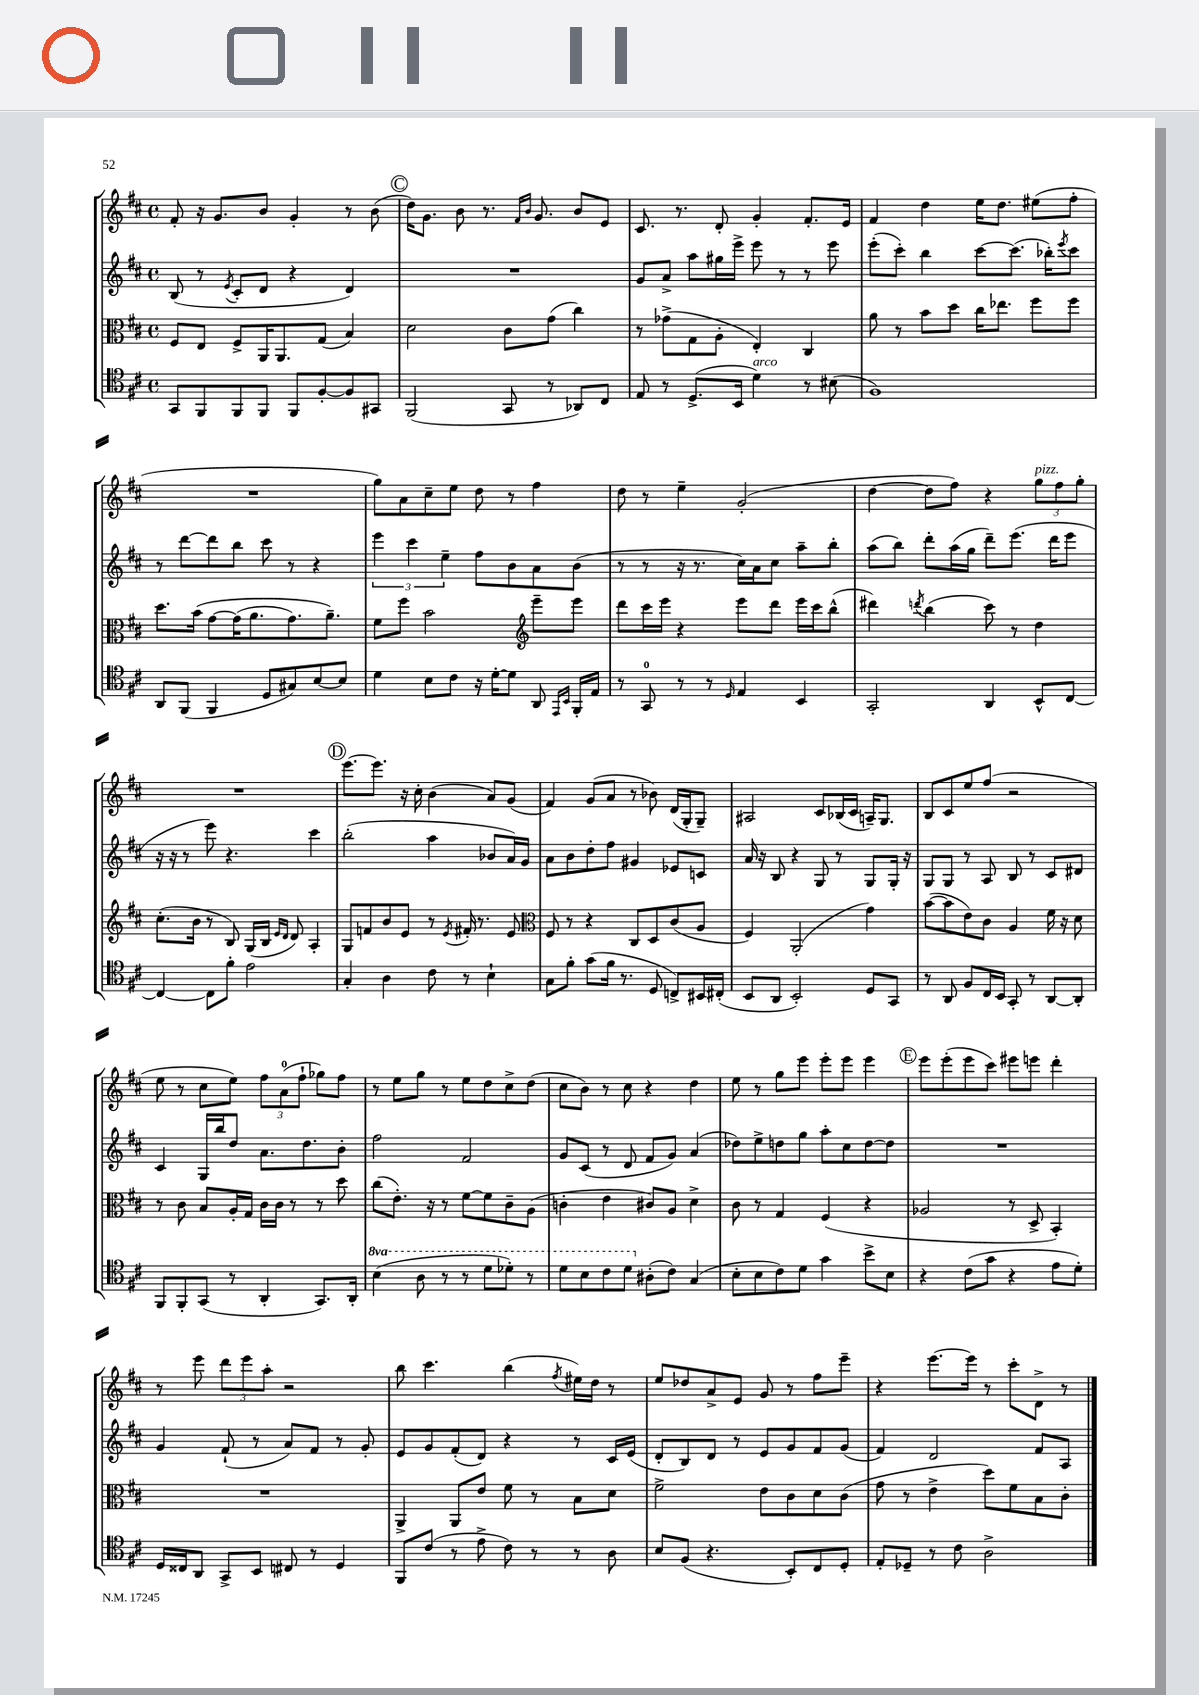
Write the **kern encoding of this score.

**kern	**kern	**kern	**kern
*part4	*part3	*part2	*part1
*staff4	*staff3	*staff2	*staff1
*clefC4	*clefC3	*clefG2	*clefG2
*k[f#c#]	*k[f#c#]	*k[f#c#]	*k[f#c#]
*M4/4	*M4/4	*M4/4	*M4/4
*met(c)	*met(c)	*met(c)	*met(c)
=61	=61	=61	=61
8GG/L	8F#/L	(8B/	8f#'/
8FF#/	8E/J	8r	16r
.	.	.	8.g/L
.	.	8qe/	.
8FF#/	8F#^/L	8c#'/L	.
8FF#/J	16AA/K	8d/J	8b/J
.	8.AA/	.	.
8FF#/L	.	4r	4g'/
[8F#'/	(8G/J	.	.
8F#/]	4B/)	4d/)	8r
8GG#X/J	.	.	(8b\
!!LO:REH:place=s1:t=C
=62	=62	=62	=62
(2FF#/	2d\	1r	16dd\KL)
.	.	.	8.g\J
.	.	.	8b\
.	.	.	8.r
8GG/	8c#\L	.	.
.	.	.	16qqf#/LL
.	.	.	16qqb/JJ
.	.	.	8.g/
8r	(8g\J	.	.
8AA-X/L)	4cc#\)	.	8b/L
8C#/J	.	.	8e/J
=63	=63	=63	=63
8E/	8r	8g/L	8.c#/
8r	(8g-X^\L	8a^/J	.
.	.	.	8.r
(8.D^/L	8G\	8aa\L	.
.	8A'\J	16gg#X\L	8d'/
16BB/Jk	.	16eee^\JJ	.
!LO:TX:a:i:t=arco	!	!	!
4d\)	4E'/)	8eee\	4g'/
.	.	8r	.
8r	4C#/	8r	8.f#'/L
(8B#X\	.	8eee\	.
.	.	.	16e/Jk
=64	=64	=64	=64
1F#)	8a\	(8eee'\L	4f#/
.	8r	8ccc#'\J)	.
.	8b\L	4bb\	4dd\
.	8dd\J	.	.
.	16cc#\KL	[8ccc#\L	16ee\KL
.	8.ee-X\J	.	8.dd\J
.	.	(8.ccc#\J]	.
.	8ff#\L	.	(8ee#X\L
.	.	16bb-X'\KL)	.
.	.	8qeee/	.
.	8ff#\J	8ccc#\J	8ff#'\J
!!LO:LB:g=z
=65	=65	=65	=65
8AA/L	8.dd\L	8r	1r
(8FF#/J	.	[8ddd\L	.
.	(16b\Jk	.	.
4FF#/	[8g\L	8ddd\]	.
.	(16g\K]	8bb\J	.
.	8.a\	.	.
8D/L	.	8ccc#\	.
8G#X/)	8.g\)	8r	.
[8B/	.	4r	.
.	8.a~\J)	.	.
8B/J]	.	.	.
=66	=66	=66	=66
4d\	8f#\L	6eee\	8gg\L)
.	8ff#\J	.	8a\
.	.	6ccc#\	.
8B\L	2b\	.	8cc#~\
.	.	6ee~\	.
8c#\J	.	.	8ee\J
16r	.	8ff#\L	8dd\
[16d'\KL	.	.	.
8d\J]	.	8b\	8r
*	*clefG2	*	*
8AA/	8eee~\L	8a\	4ff#\
16qqEE/LL	.	.	.
16qqBB/JJ	.	.	.
16FF#'/LL	8eee\J	(8b\J	.
16E/JJ	.	.	.
=67	=67	=67	=67
8r	8ddd\L	8r	8dd\
8GG/	16ccc#\L	8r	8r
.	16eee\JJ	.	.
8r	4r	16r	4ee~\
.	.	8.r	.
8r	.	.	.
16qqD/	.	.	.
4E/	8eee\L	16cc#\LL)	(2g'/
.	.	16a\J	.
.	8ddd\J	8cc#\J	.
4BB/	16eee\LL	8aa~\L	.
.	16ccc#\J	.	.
.	(8bb^^\J	8bb'\J	.
=68	=68	=68	=68
2GG'/	4ddd#X\)	(8aa\L	[4dd\
.	.	8bb\J)	.
.	8qdddn/	.	.
.	(4bb\	8ddd'\L	8dd\L]
.	.	(16aa\L	8ff#\J)
.	.	16gg\JJ	.
4AA/	8ccc#\)	8ddd~\L)	4r
.	8r	(8.eee\J	.
!	!	!	!LO:TX:a:i:t=pizz.
8BB^^/L	4dd\	.	12gg\L
.	.	16ddd\KL	.
.	.	.	12ff#\
[8C#/J	.	8eee\J	.
.	.	.	12gg'\J
!!LO:LB:g=z
=69	=69	=69	=69
4C#/_	(8.cc#'\L	16r	1r
.	.	16r	.
.	.	8r	.
.	16b\Jk	.	.
8C#\L]	8r	8eee\)	.
8f#'\J	8B/)	4.r	.
2e\	(16G/LL	.	.
.	16B/JJ	.	.
.	16qqe/LL	.	.
.	16qqd/JJ	.	.
.	8d/)	.	.
.	4A'/	4ccc#\	.
!!LO:REH:place=s1:t=D
=70	=70	=70	=70
4G'/	8G/L	(2bb'\	[8.eee\L
.	8fn/	.	.
.	.	.	8.eee\J]
4A\	8b/	.	.
.	8e/J	.	16r
.	.	.	16cc#'\
8c#\	8r	4aa\	(4b\
.	8qe/	.	.
8r	16f#X'/	.	.
.	8.r	.	.
4B`\	.	8b-X/L	8a/L)
.	8e/	16a/L)	(8g/J
.	.	16g/JJ	.
=71	=71	=71	=71
*	*clefC3	*	*
8G\L	8F#/	8a\L	4f#/)
8f#'\J	8r	8b\	.
(8g\L	4r	8dd'\	(8g/L
16f#\Jk	.	8ff#\J	8a/J
8.r	.	.	.
.	8C#/L	4g#X/	8r
8D/	8D/	.	8b-X\)
8Cn^/L)	(8c#/	8e-X/L	(16d/LL
.	.	.	16G'/J
16BB#X/L	8A/J	8cn/J	8G~/J)
(16C#X'/JJ	.	.	.
=72	=72	=72	=72
8BB/L	4F#/)	16a/	2A#X/
.	.	16r	.
8AA/J	.	8B/	.
2BB'/)	(2AA'/	4r	.
.	.	8G/	8c#/L
.	.	8r	(16B-X/L
.	.	.	16c#/JJ
8D/L	4g\)	8G/L	16An~/KL)
.	.	.	8.G/J
8GG/J	.	16G'/Jk	.
.	.	16r	.
=73	=73	=73	=73
8r	([8b\L	8G/L	8B/L
8AA/	8b\]	8G/J	8c#/
8F#/L	8e\)	8r	8ee/
16C#/L	8c#\J	8A/	(8ff#/J
16BB/JJ	.	.	.
8GG'/	4A/	8B/	2r
8r	.	8r	.
[8AA/L	16f#\	8c#/L	.
.	16r	.	.
8AA'/J]	8d\	8d#X/J	.
!!LO:LB:g=z
=74	=74	=74	=74
8FF#/L	8r	4c#/	8ee\
8FF#'/	8c#\	.	8r
(8GG/J	8B/L	16G/LL	8cc#\L
.	.	16bb/J	.
8r	16A'/L	8dd/J	8ee\J)
.	16G/JJ	.	.
4AA'/	16c#\LL	8.a\L	12ff#\L
.	16c#\JJ	.	.
.	.	.	(12a\
.	8r	.	.
.	.	.	12ff#`\J
.	.	8.dd\	.
8.GG/L)	8r	.	8gg-X\L)
.	8dd\	8b'\J	8ff#\J
16AA'/Jk	.	.	.
=75	=75	=75	=75
*8va	*	*	*
(4b\	(8cc#\L	2ff#\	8r
.	8.e'\J)	.	8ee\L
8a\	.	.	8gg\J
.	16r	.	.
8r	8r	.	8r
8r	[8f#\L	2f#/	8ee\L
8dd\L	8f#\]	.	8dd\
8dd-X'\J)	8c#~\	.	8cc#^\
8r	(8A\J	.	(8dd\J
=76	=76	=76	=76
8dd\L	4cn'\	8g/L	8cc#\L
8b\	.	(8c#/J	8b\J)
8cc#\	4e\	8r	8r
8dd\J	.	8d/	8cc#\
*X8va	*	*	*
(8A#X'\L	8c#X/L)	8f#/L	4r
8c#\J)	8A/J	8g/J)	.
(4G/	4d^\	(4a/	4dd\
=77	=77	=77	=77
8B'\L	8c#\	8dd-X\L)	8ee\
8B\	8r	8ee^\	8r
8c#\)	4G/	8ddn\	8gg\L
8d\J	.	8gg\J	8eee\J
4g\	(4F#/	8aa'\L	8eee'\L
.	.	8cc#\	8eee\J
8b^\L	4r	[8dd\	4eee\
8B\J	.	8dd\J]	.
!!LO:REH:place=s1:t=E
=78	=78	=78	=78
4r	2A-X/	1r	8eee\L
.	.	.	(8eee'\
(8c#\L	.	.	8eee\
8g\J	.	.	8ccc#\J)
4r	8r	.	8eee#X\L
.	8D^/	.	8eeen\J
8e\L	4BB'/)	.	4ddd'\
8d'\J)	.	.	.
!!LO:LB:g=z
=79	=79	=79	=79
16D/LL	1r	4g/	8r
16C##X/J	.	.	.
8AA/J	.	.	8eee\
8GG^/L	.	(8f#`/	12ddd\L
.	.	.	12eee\
8BB/J	.	8r	.
.	.	.	12aa'\J
8C#X/	.	8a/L)	2r
8r	.	8f#/J	.
4D/	.	8r	.
.	.	8g'/	.
=80	=80	=80	=80
8FF#/L	4AA^/	8e/L	8bb\
(8c#/J	.	8g/	4.ccc#\
8r	8AA/L	(8f#'/	.
8e^\	8e/J	8d/J)	.
8c#\)	8f#\	4r	(4bb\
8r	8r	.	.
.	.	.	8qff#/
8r	8B\L	8r	16ee#X\LL)
.	.	.	16dd\JJ
8A\	8d\J	16c#/LL	8r
.	.	(16e/JJ	.
=81	=81	=81	=81
8B/L	2f#^\	8d'/L	8ee/L
(8F#/J	.	8B/)	8dd-X/
4.r	.	8d/J	8a^/
.	.	8r	8e/J
.	8e\L	8e/L	8g/
8BB'/L)	8c#\	8g/	8r
8C#/	8d\	8f#/	8ff#\L
8D'/J	(8c#\J	(8g/J	8eee~\J
=82	=82	=82	=82
8E'/L	8g\	4f#/)	4r
8D-X~/J	8r	.	.
8r	4e^\	2d/	[8.eee\L
8c#\	.	.	.
.	.	.	16eee\Jk]
2A^\	8dd\L)	.	8r
.	8f#\	.	8ccc#'\L
.	8B\	8f#/L	8d^\J
.	8c#'\J	8A/J	8r
==	==	==	==
*-	*-	*-	*-
